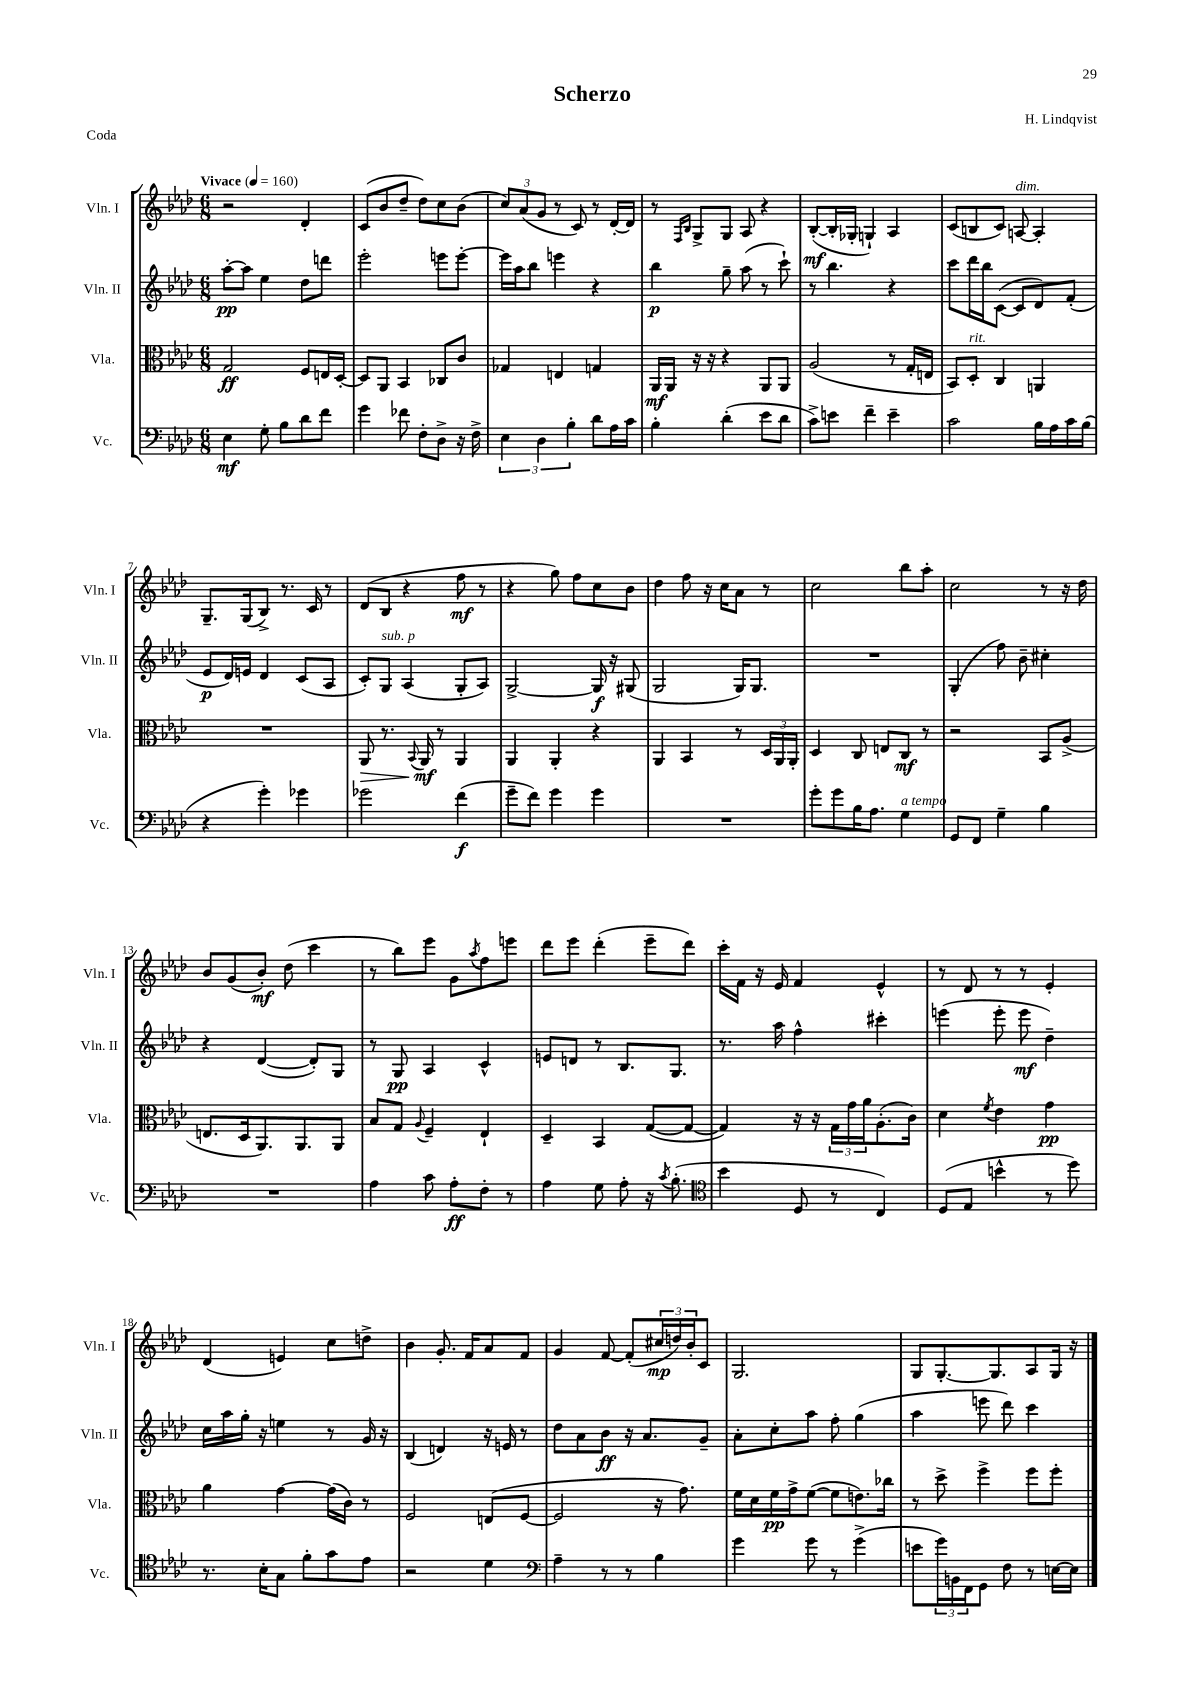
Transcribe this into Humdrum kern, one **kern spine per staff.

**kern	**kern	**kern	**kern
*staff4	*staff3	*staff2	*staff1
*clefF4	*clefC3	*clefG2	*clefG2
*k[b-e-a-d-]	*k[b-e-a-d-]	*k[b-e-a-d-]	*k[b-e-a-d-]
*M6/8	*M6/8	*M6/8	*M6/8
*MM160	*MM160	*MM160	*MM160
4E-	2G	[8aa-'	2r
.	.	8aa-]	.
8G'	.	4ee-	.
8B-	.	.	.
8d-	8F	8dd-	4d-'
8f	16E	8ddd	.
.	[16D-'	.	.
=	=	=	=
4g	8D-]	2eee-'	(8c
.	8AA-	.	8b-
8f-	4BB-	.	8dd-~
8F'	.	.	8dd-)
8D-^	8C-	8eee	8cc
16r	8c	[8eee'	(8b-
16F^	.	.	.
=	=	=	=
6E-	4G-	16eee]	12cc)
.	.	16aa-	.
.	.	.	(12a-
.	.	8bb-	.
6D-	.	.	12g
.	4E	4eee	8r
6B-'	.	.	.
.	.	.	8c)
8d-	4G	4r	8r
16A-	.	.	[16d-'
16c	.	.	16d-]
=	=	=	=
4B-'	16AA-	4bb-	8r
.	16AA-	.	.
.	.	.	16qqF
.	.	.	16qqB-
.	16r	.	8G^
.	16r	.	.
(4d-'	4r	8gg~	8G
.	.	(8aa-	8A-
8e-	8AA-	8r	4r
8d-	8AA-	8ccc`)	.
=	=	=	=
8c^)	(2A-	8r	([8B-'
8e	.	4.bb-	16B-']
.	.	.	16G-'
4f~	.	.	4G`)
4e~	8r	4r	4A-
.	16G'	.	.
.	16E	.	.
=	=	=	=
2c	8BB-)	8ccc	(8c
.	8D-'	16ddd-	8B
.	.	16bb-	.
.	4C	([8c	8c)
.	.	8c]	[8A
16B-	4AA	8d-)	4A']
16A-	.	.	.
16c	.	(8f'	.
(16B-	.	.	.
=	=	=	=
4r	2.r	8e-	8.G~
.	.	16d-)	.
.	.	16e	(16G
4g')	.	4d-	8B-^)
.	.	.	8.r
4g-	.	(8c	.
.	.	.	16c
.	.	8A-	8r
=	=	=	=
2g-	8AA-	8c')	(8d-
.	8.r	8G	8B-
.	.	(4A-	4r
.	8qqBB-	.	.
.	16AA-	.	.
.	8r	.	.
(4f	4AA-	8G'	8ff
.	.	8A-)	8r
=	=	=	=
8g~	4AA-	[2G^	4r
8f)	.	.	.
4g	4AA-'	.	8gg)
.	.	.	8ff
4g	4r	16G]	8cc
.	.	16r	.
.	.	(8G#	8b-
=	=	=	=
2.r	4AA-	2G	4dd-
.	4BB-	.	8ff
.	.	.	16r
.	.	.	16cc
.	8r	16G)	8a-
.	.	8.G	.
.	24D-	.	8r
.	24AA-	.	.
.	24AA-'	.	.
=	=	=	=
8g'	4D-	2.r	2cc
8g	.	.	.
16B-	8C	.	.
8.A-	.	.	.
.	8E	.	.
4G	8C	.	8bb-
.	8r	.	8aa-'
=	=	=	=
8GG	2r	(4G'	2cc
8FF	.	.	.
4G~	.	8ff)	.
.	.	8b-~	.
4B-	8BB-	4cc#'	8r
.	(8A-^	.	16r
.	.	.	16dd-
=	=	=	=
2.r	8.E	4r	8b-
.	.	.	(8g
.	16D-	.	.
.	8.AA-)	([4d-	8b-')
.	.	.	(8dd-
.	8.AA-	.	.
.	.	8d-'])	4ccc
.	8AA-	8G	.
=	=	=	=
4A-	8B-	8r	8r
.	8G	8G	8bb-)
.	8qqA-	.	.
8c	4F~	4A-	8eee-
8A-'	.	.	8g
.	.	.	8qaa-
8F'	4E-`	4c^^	8ff
8r	.	.	8eee
=	=	=	=
4A-	4D-~	8e	8ddd-
.	.	8d	8eee-
8G	4BB-	8r	(4ddd-'
8A-'	.	8.B-	.
16r	([8G	.	8eee-~
8qc	.	.	.
(8.B-'	.	8.G	.
.	8G_	.	8ddd-)
=	=	=	=
*clefC4	*	*	*
4b-	4G])	8.r	16ccc'
.	.	.	16f
.	.	.	16r
.	.	16aa-	16e-
8D-	16r	4ff^^	4f
.	16r	.	.
8r	24G	.	.
.	24g	.	.
.	24a-	.	.
4C)	(8.A-'	4ccc#'	4e-^^
.	16c)	.	.
=	=	=	=
(8D-	4d-	(4eee	8r
8E-	.	.	8d-
.	8qf	.	.
4b^^	4e-	8eee'	8r
.	.	8eee	8r
8r	4g	4dd-~)	4e-'
8dd-)	.	.	.
=	=	=	=
8.r	4a-	16cc	(4d-
.	.	16aa-	.
.	.	16gg'	.
16B-'	.	16r	.
8G	[4g	4ee	4e)
8f'	.	.	.
8g	(16g]	8r	8cc
.	16c)	.	.
8e-	8r	16g	8dd^
.	.	16r	.
=	=	=	=
2r	2F	(4B-	4b-
.	.	4d)	8.g'
.	.	.	16f
4d-	(8E	16r	8a-
.	.	16e	.
.	[8F	8r	8f
=	=	=	=
*clefF4	*	*	*
4A-~	2F]	8dd-	4g
.	.	8a-	.
8r	.	8b-	[8f
8r	.	16r	(8f']
.	.	8.a-	.
4B-	16r	.	24cc#
.	.	.	24dd)
.	8.g)	.	.
.	.	.	24b-'
.	.	8g~	8c
=	=	=	=
4g	16f	8a-'	2.G
.	16d-	.	.
.	16f	8cc'	.
.	16g^	.	.
8g	([8f	8aa-	.
8r	8f]	8ff'	.
(4g^	8.e)	(4gg	.
.	16cc-	.	.
=	=	=	=
8e	8r	4aa-	8G
24g)	8dd-^	.	[8.G'
24BB	.	.	.
24FF	.	.	.
8GG	4ff^	8eee	.
.	.	.	8.G]
8F	.	8ddd-)	.
8r	8ff	4ccc	8A-
[16E	8ff'	.	16G
16E]	.	.	16r
==	==	==	==
*-	*-	*-	*-
